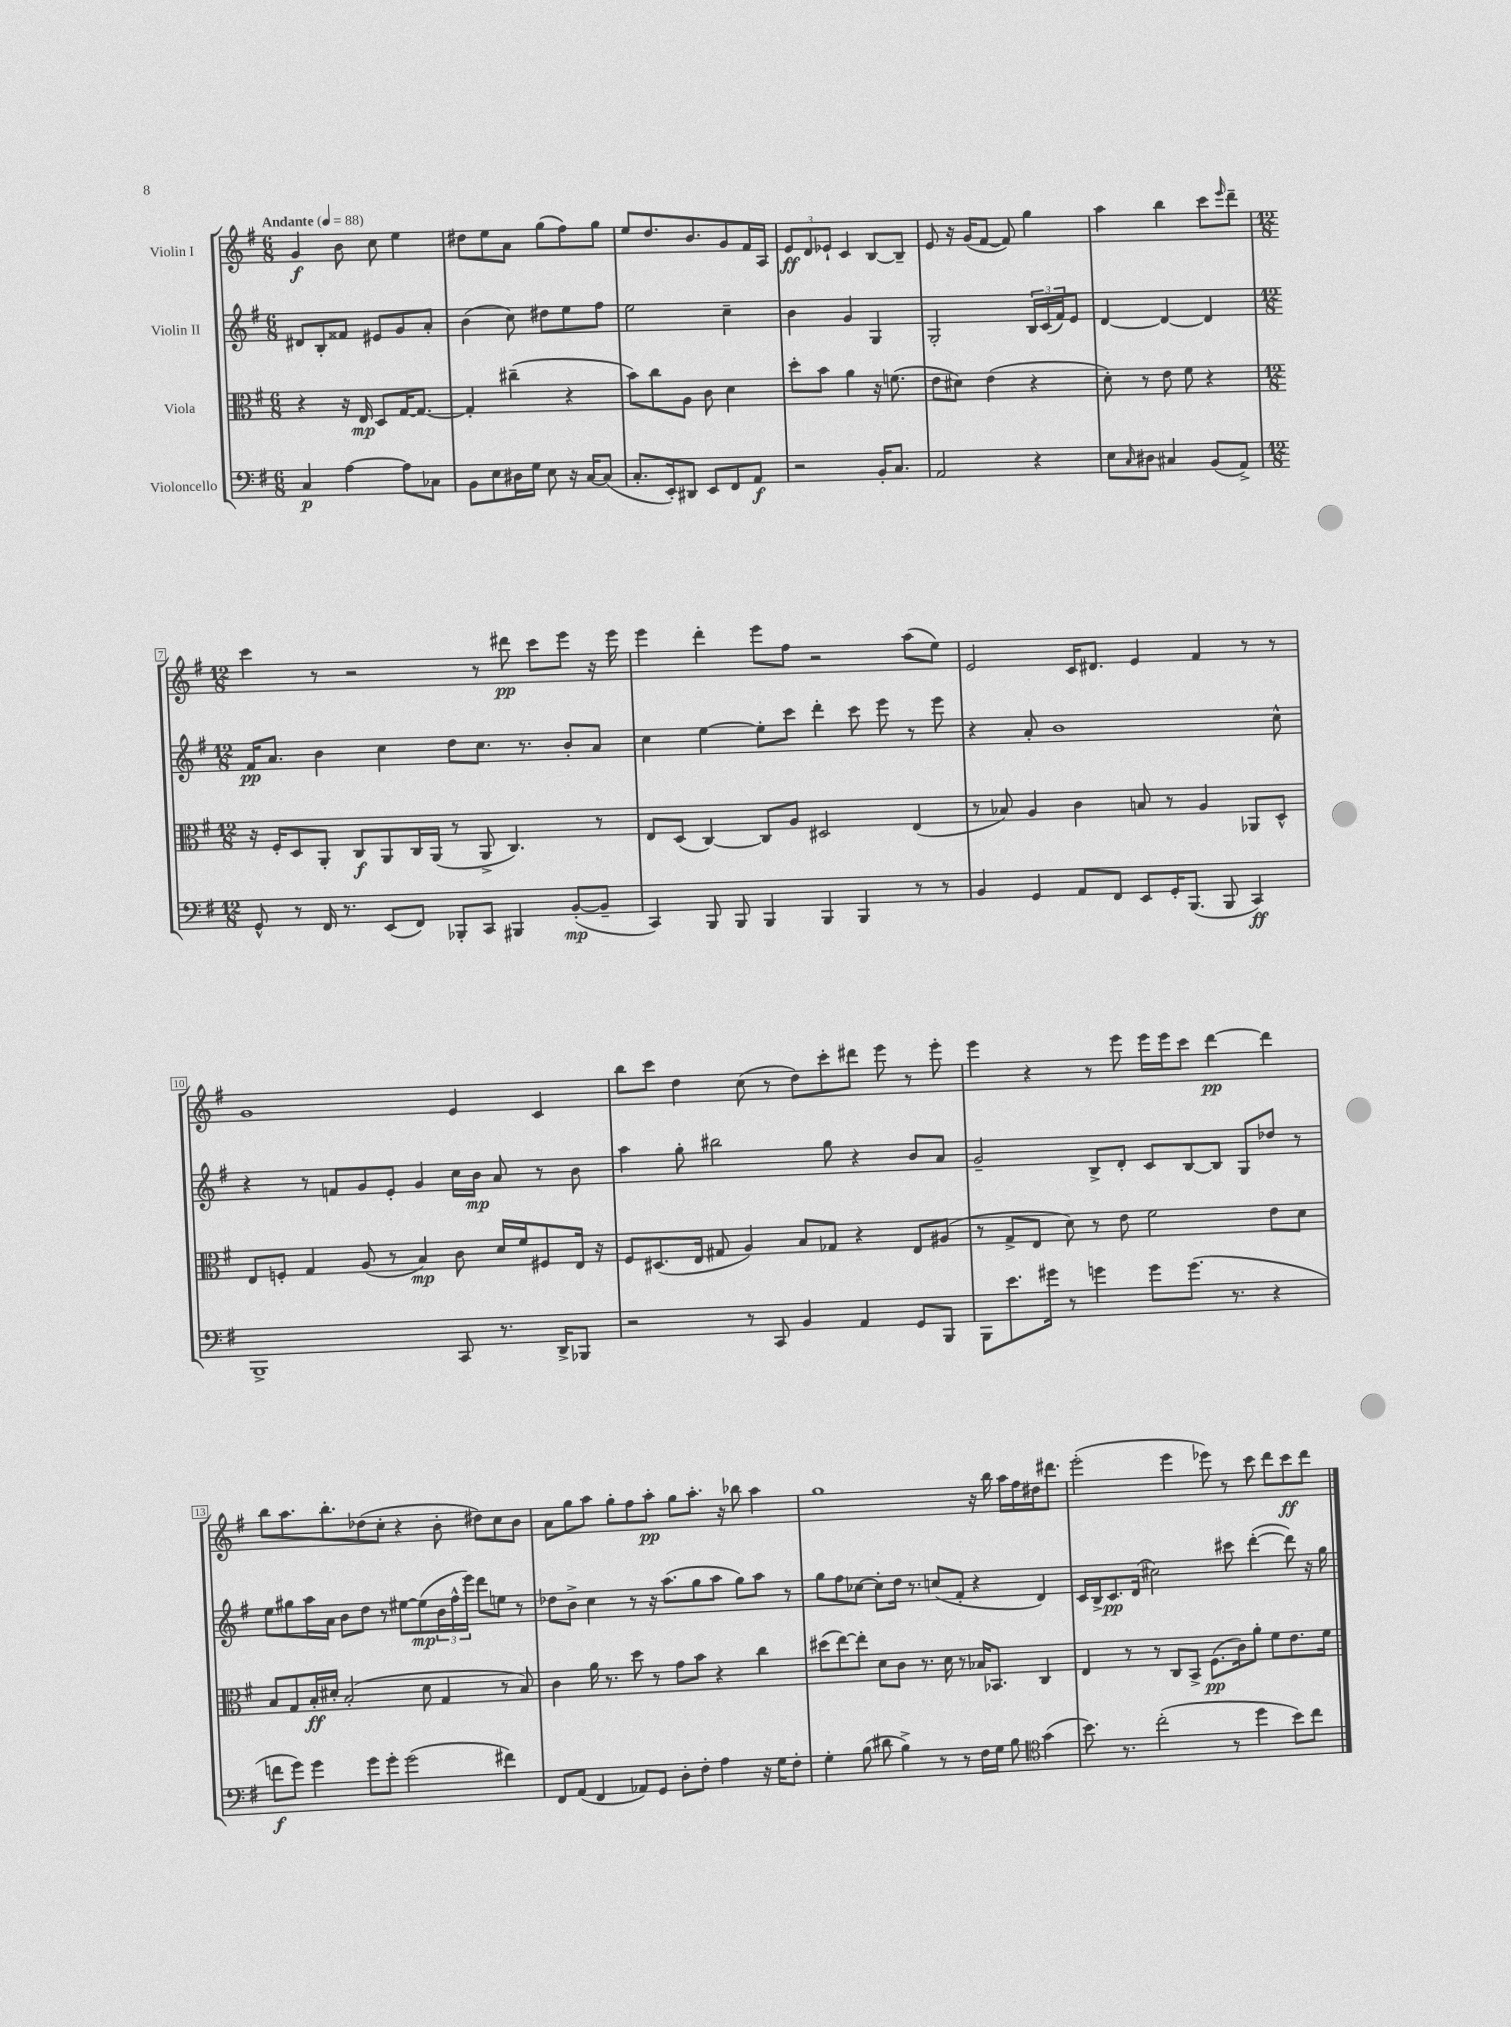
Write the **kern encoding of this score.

**kern	**kern	**kern	**kern
*staff4	*staff3	*staff2	*staff1
*clefF4	*clefC3	*clefG2	*clefG2
*k[f#]	*k[f#]	*k[f#]	*k[f#]
*M6/8	*M6/8	*M6/8	*M6/8
*MM88	*MM88	*MM88	*MM88
4C	4r	8d#	4g
.	.	8B'	.
[4A	16r	8f##	8b
.	16E	.	.
.	8D	8e#	8cc
8A]	[16G	8g	4ee
.	8.G_	.	.
8C-	.	8a'	.
=	=	=	=
8BB	4G']	(4b	8dd#
8E	.	.	8ee
16D#	(4cc#~	8cc)	8a
16G	.	.	.
8E	.	8dd#	(8gg
16r	4r	8ee	8ff#)
[16C	.	.	.
(8C]	.	8ff#	8gg
=	=	=	=
8.C'	8b)	2ee	8ee
.	8cc	.	8.dd
16EE')	.	.	.
8DD#	8A	.	.
.	.	.	8.b
8EE	8c	.	.
8FF#	4d	4cc~	8g
8AA	.	.	16f#
.	.	.	16A
=	=	=	=
2r	8dd'	4b	12e
.	.	.	12d
.	8b	.	.
.	.	.	12e-`
.	4a	4g	4c
16BB'	16r	4G	[8B
8.C	(8.f	.	.
.	.	.	8B~]
=	=	=	=
2AA	8e	2G'	8e
.	8d#)	.	16r
.	.	.	(16g
.	(4e	.	[8f#
.	.	.	8f#])
4r	4r	24B	4gg
.	.	(24c	.
.	.	24f#)	.
.	.	8e	.
=	=	=	=
8E	8d')	[4d	4aa
16qqC	.	.	.
8D#	8r	.	.
4C#	8e	4d_	4bb
.	8f#	.	.
(8BB	4r	4d]	8ccc
.	.	.	16qqeee
8AA^)	.	.	8ddd~
=	=	=	=
*M12/8	*M12/8	*M12/8	*M12/8
8GG^^	16r	16f#	4ccc
.	16F#'	8.a	.
8r	8D	.	.
16FF#	8AA'	4b	8r
8.r	.	.	.
.	8C	.	2r
(8EE	8AA	4cc	.
8FF#)	16C	.	.
.	(16AA	.	.
8BBB-'	8r	8dd	.
8CC	8AA^	8.cc	8r
4BBB#	4.C)	.	8ddd#
.	.	8.r	.
.	.	.	8ccc
([8BB'	.	8b'	8eee
8BB~]	8r	8a	16r
.	.	.	16eee
=	=	=	=
4CC)	8E	4cc	4eee
.	(8D	.	.
8BBB	[4C)	[4ee	4ddd'
8BBB	.	.	.
4BBB	8C]	8ee']	8eee
.	8A	8ccc	8ff#
4BBB	2D#	4ddd'	2r
4BBB	.	8ccc	.
.	.	8eee	.
8r	(4E	8r	(8aa
8r	.	8eee	8ee)
=	=	=	=
4BB	8r	4r	2e
.	8B-)	.	.
4GG	4A	8a'	.
.	.	1b	.
8AA	4c	.	16c
.	.	.	8.d#
8FF#	.	.	.
8EE	8B	.	4e
16GG'	8r	.	.
(8.BBB	.	.	.
.	4A	.	4f#
8BBB	.	.	.
4CC)	8AA-	.	8r
.	8D^^	8cc^^	8r
=	=	=	=
1BBB^	8E	4r	1g
.	8F'	.	.
.	4G	8r	.
.	.	8f	.
.	(8A	8g	.
.	8r	8e'	.
.	4B)	4g	.
8CC	8c	16cc	4e
.	.	16b	.
8.r	16d	8a	.
.	16f#	.	.
.	8F#	8r	4c
16DD^	.	.	.
8BBB-	16E	8b	.
.	16r	.	.
=	=	=	=
2r	8F#	4aa	8bb
.	(8.D#	.	8ccc
.	.	8gg'	4dd
.	16E	.	.
.	8G#	2bb#	.
8r	4A)	.	(8cc
8CC	.	.	8r
4BB	8B	.	8dd)
.	8G-	8gg	8ccc'
4AA	4r	4r	8ddd#
.	.	.	8eee
8GG	8E	8b	8r
8BBB	(8A#	8a	8eee'
=	=	=	=
8BBB	8r	2g~	4eee
8.e	8G^	.	.
.	8E	.	4r
16g#	.	.	.
8r	8d)	.	.
4g	8r	8B^	8r
.	8e	8d'	8eee
8g	2f#	8c	16eee
.	.	.	16eee
(8.g	.	[8B	8ccc
.	.	8B]	[4ddd
8.r	.	.	.
.	.	8G	.
4r	8e	8dd-	4ddd]
.	8d	8r	.
=	=	=	=
8f	8B	8ee	8bb
8g)	8G	8gg#	8.aa
4g	16B'	16aa	.
.	16d#'	16a	8.bb'
.	(2B'	8b	.
8g	.	8dd	(8dd-
8g'	.	8r	8cc'
(2g	.	[8ee#	4r
.	8d#	(8ee#]	.
.	4G	24b	8b'
.	.	24ff#^^	.
.	.	24eee)	.
.	.	8ddd	8dd#)
4f#)	8r	8ee	8cc
.	8B)	8r	8b
=	=	=	=
8FF#	4c	8dd-	8a
(8AA	.	8b^	8gg
4FF#	16a	4cc	8aa
.	8.r	.	.
.	.	.	8gg'
8AA-)	8dd	8r	8ff#
8GG	8r	16r	8aa'
.	.	(8.aa	.
8D'	8g	.	8gg
8F#'	8b	8gg	8.aa'
4A	4r	8aa	.
.	.	.	16r
.	.	8gg)	8bb-
16r	4cc	8aa	4aa
16G	.	.	.
8F#'	.	8r	.
=	=	=	=
4G'	(8dd#	8gg	1gg
.	[8ee)	8ff#	.
(8B	8ee']	[8cc-	.
8d#	8d	8cc-']	.
4B^)	8c	16dd	.
.	.	8.r	.
.	8.r	.	.
8r	.	(8cc	.
.	16d	.	.
8r	8r	8f#'	.
16F#	16B-	4r	16r
16G	8.BB-	.	16bb
8B	.	.	16aa
.	.	.	16ff#
*clefC4	*	*	*
(4g	4C	4d)	16dd#
.	.	.	8.ddd#
=	=	=	=
8.b)	4E	16c	(2eee'
.	.	16B^	.
.	.	8.c	.
8.r	.	.	.
.	8r	.	.
.	.	(16d	.
(2cc'	8r	2cc#)	.
.	8C	.	4eee
.	8BB^	.	.
.	(8.F#	.	8eee-)
8r	.	8ccc#	8r
.	16c)	.	.
4dd	8a'	([4ddd'	8ccc
.	8f#	.	8ddd
8b)	8.e	8ddd])	8ccc
8cc	.	16r	8ddd
.	16f#	16gg	.
==	==	==	==
*-	*-	*-	*-
